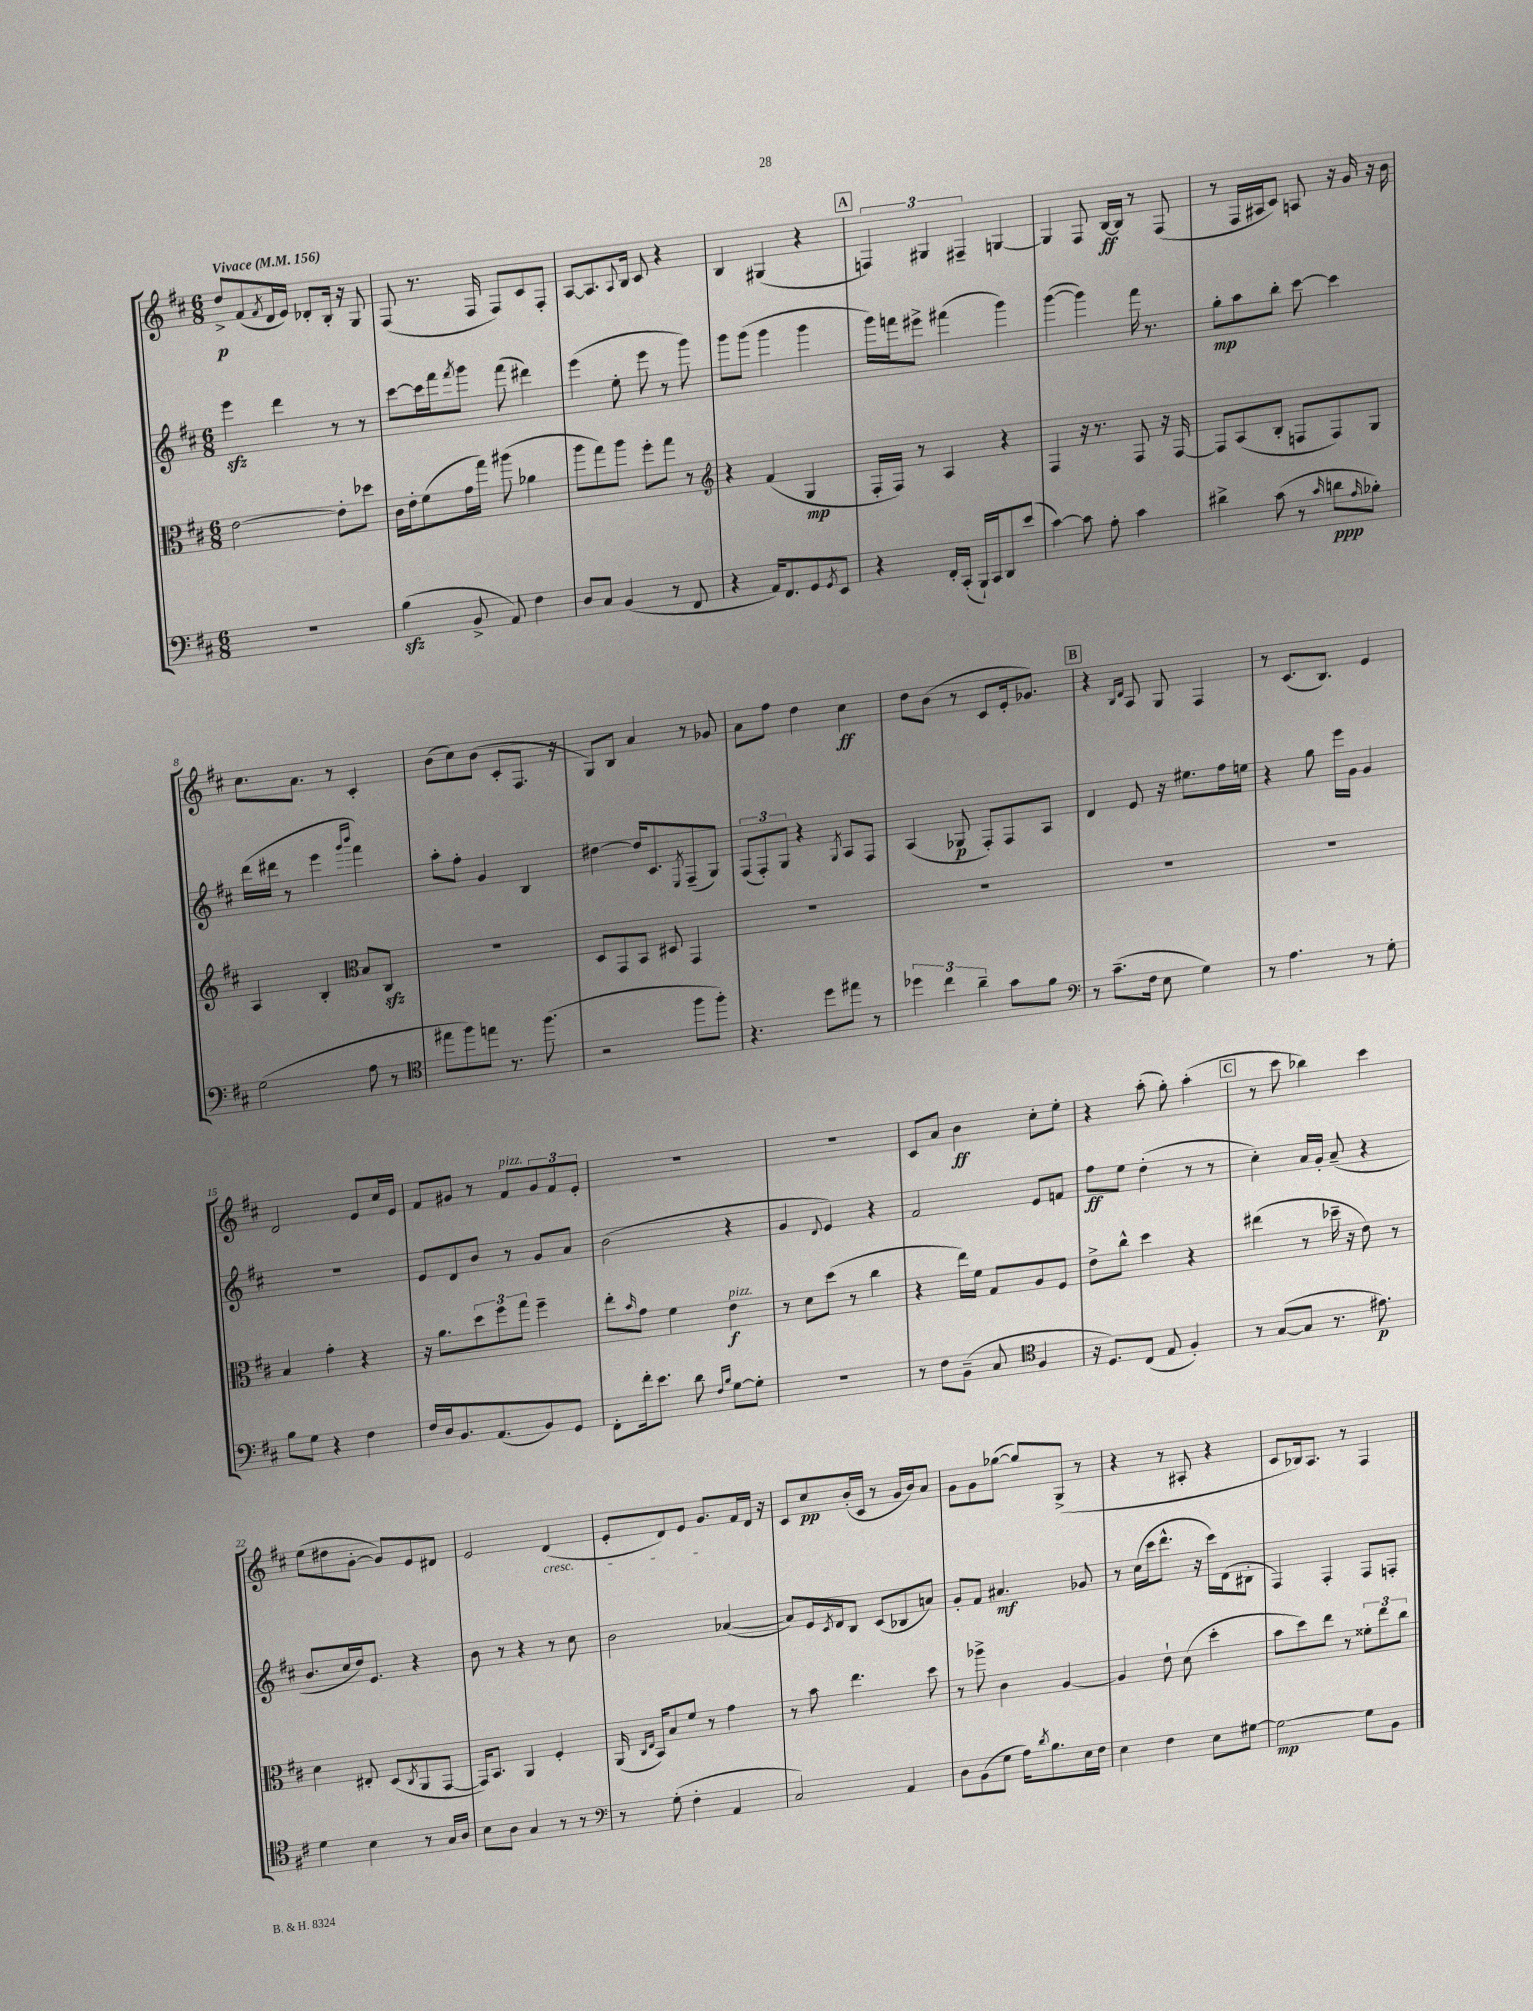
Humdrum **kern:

**kern	**kern	**kern	**kern
*staff4	*staff3	*staff2	*staff1
*clefF4	*clefC3	*clefG2	*clefG2
*k[f#c#]	*k[f#c#]	*k[f#c#]	*k[f#c#]
*M6/8	*M6/8	*M6/8	*M6/8
*MM156	*MM156	*MM156	*MM156
2.r	[2e\	4eee\	8dd^/L
.	.	.	(8f#/
.	.	.	8qf#/
.	.	4ddd\	16d/L
.	.	.	16e/JJ)
.	.	.	8d-'/L
.	8e'\]L	8r	16B'/Jk
.	.	.	16r
.	8dd-\J	8r	8G/
=	=	=	=
(4B\	16c#\LL	[8ccc#\L	(8F#/
.	16e'\J	.	.
.	(8f#\	16ccc#\]L	8.r
.	.	16fff#\J	.
.	.	8qfff#/	.
8BB^/	16g\L	8ggg\J	.
.	16gg\JJ)	.	16F#/
8AA/)	(8aa#\	(8fff#\	8F#/L)
4F#\	4a-\	4ddd#\)	8c#/
.	.	.	8F#'/J
=	=	=	=
8D/L	8aa\L	(4eee\	[8A/L
8C#/J	8gg\)	.	8.A/]
(4BB/	8aa\J	8ee'\	.
.	.	.	8qqA/
.	.	.	16B/Jk
.	8ff#'\L	8eee\	8c#/
8r	8gg\J	8r	4r
8FF#/	8r	8ggg\)	.
=	=	=	=
*	*clefG2	*	*
4r	4r	8ggg\L	4B/
.	.	(8ggg\J	.
16AA/LK)	(4f#/	4ggg\	(4G#/
8.FF#/	.	.	.
8GG/	4G/	4ggg\	4r
8qGG/	.	.	.
8EE/J	.	.	.
=	=	=	=
4r	16F#'/LL	16ggg\LL)	6F/)
.	16F#/JJ)	16fff\J	.
.	8r	8eee#^\J	.
.	.	.	6G#/
16FF#'/LL	4A/	(4fff#\	.
(16CC#'/JJ	.	.	.
.	.	.	6F#~/
16BBB`/LL)	.	.	.
16CC#/J	.	.	.
8DD/	4r	4ggg\)	[4G/
(8e/J	.	.	.
=	=	=	=
[4c#\)	4F#/	([4ggg\	4G/]
8c#\]	16r	4ggg\])	8F#/
.	8.r	.	.
8A'\	.	.	[16B/LL
.	.	.	16B/]JJ
4c#\	8F#/	16fff#\	8r
.	.	8.r	.
.	16r	.	(8F#/
.	[16F#/	.	.
=	=	=	=
4d#^\	8F#/]L	8gg'\L	8r
.	(8A/	8aa\	16F#/LL
.	.	.	16A#/J
(8c#\	8B'/J	8bb'\J	8c#/J)
8r	8F/L	[8ccc#\	8A/
16qqc#/	.	.	.
8d\L	8F/)	4ccc#\]	16r
.	.	.	16g/
16qqA/	.	.	.
8B-'\J)	8G/J	.	16r
.	.	.	16b\
=	=	=	=
(2G\	4A/	(16ddd\LL	8.cc#\L
.	.	16ddd#\JJ	.
.	.	8r	.
.	.	.	8.a\J
.	4B'/	4eee\	.
.	.	.	8r
*	*clefC3	*	*
.	.	16qqggg/LL	.
.	.	16qqbbb/JJ	.
8A\	8B/L	4fff#\)	4c#'/
8r	8C#/J	.	.
=	=	=	=
*clefC4	*	*	*
8ee#\L	2.r	8aa'\L	(8b\L
8ff#\)	.	8ff#'\J	8cc#\)
8ee\J	.	4g/	(8b\J
8.r	.	.	8c#'/L
.	.	4B/	8.F#/J
(8.ff#\	.	.	.
.	.	.	16r
=	=	=	=
2r	8D/L	[4dd#\	8G/L)
.	8GG/	.	8B/J
.	8BB/J	16dd#/]LK	4a/
.	.	8.c#/	.
.	8D#/	.	.
.	.	8qE/	.
8ff#\L	4GG/	(8F#~/	8r
8ff#'\J)	.	8G/J)	8g-/
=	=	=	=
4.r	2.r	(12F#/L	8a\L
.	.	12F#'/)	.
.	.	.	8ff#\J
.	.	12G/J	.
.	.	4r	4dd\
8dd\L	.	.	.
.	.	8qG/	.
8ee#\J	.	8A/L	4cc#\
8r	.	8F#/J	.
=	=	=	=
6dd-\	2.r	(4A/	8dd\L
.	.	.	(8b\J
6cc#\	.	.	.
.	.	8G-/	8r
6a~\	.	.	.
.	.	8F#'/L)	8c#/L
8g\L	.	8F#/	16e'/k
.	.	.	8.g-/J)
8f#\J	.	8A/J	.
=	=	=	=
*clefF4	*	*	*
8r	2.r	4d/	4r
(8.c#~\L	.	.	.
.	.	.	16qqB/LL
.	.	.	16qqd/JJ
.	.	8e/	8A/
16F#\Jk	.	.	.
8E\	.	16r	8G/
.	.	8.ee#\L	.
4G\)	.	.	4F#/
.	.	16ff#\L	.
.	.	16ee\JJ	.
=	=	=	=
8r	2.r	4r	8r
4.A\	.	.	(8.c#/L
.	.	8gg\	.
.	.	.	8.B/J)
.	.	16eee\LL	.
.	.	16g\JJ	.
8r	.	4g/	4e/
8G'\	.	.	.
=	=	=	=
8B\L	4B/	2.r	2d/
8G\J	.	.	.
4r	4g'\	.	.
4F#\	4r	.	8e/L
.	.	.	16cc#/L
.	.	.	16e/JJ
=	=	=	=
16F#/LL	16r	8e/L	8f#/L
16D/J	8.a\L	.	.
8.BB/	.	8d/	8g#/J
.	12dd\	8b/J	8r
(8.AA/	.	.	.
.	12ff#\	.	.
.	.	8r	8f#/L
.	12gg\J	.	.
8BB/)	4ff#~\	8g/L	12g#/
.	.	.	12f#/
8GG/J	.	8a/J	.
.	.	.	12e'/J
=	=	=	=
8FF#'\L	8ee'\L	(2b\	2.r
.	16qqb/	.	.
16f#'\k	8g\J	.	.
8.e\J	.	.	.
.	4f#\	.	.
8d\	.	.	.
16qqF#/LL	.	.	.
16qqB/JJ	.	.	.
[8G\L	4e\	4r	.
8G'\]J	.	.	.
=	=	=	=
2.r	8r	4g/	2.r
.	8d\L	.	.
.	.	8qqd/	.
.	(8dd\J	4e/)	.
.	8r	.	.
.	4cc#\	4r	.
=	=	=	=
8r	4r	2f#/	8c#/L
8F#\L	.	.	8a/J
(8BB~\J	16ee\LL)	.	4b\
.	16f#\JJ	.	.
8C#/	8G/L	.	.
*clefC4	*	*	*
4F#/	8A/	8e/L	8cc#'\L
.	8F#/J	8f/J	8ee'\J
=	=	=	=
16r	8e^\L	8ff#\L	4r
8.D/L)	.	.	.
.	8cc#^^\J	8ee\J	.
(8C#/J	4dd\	(4dd'\	(8aa'\
8E/	.	.	8gg'\)
4F#'/)	4r	8r	(4aa'\
.	.	8r	.
=	=	=	=
8r	(4ee#\	4cc#'\)	8r
([8G/L	.	.	8ccc#\
8G/]J	8r	16a/LL	4bb-\)
.	.	16g'/JJ	.
8.r	16dd-~\	(8a~/	.
.	16r	.	.
.	8e\)	4r	4ccc#\
8.e#\)	.	.	.
.	8r	.	.
=	=	=	=
4d\	4d\	8.b/L	(8ee\L
.	.	.	8dd#\
.	.	16cc#/L	.
4B\	8E#'/	16dd/J)	[8g'\J
.	.	8.e/J	.
.	(8D/L	.	8g/]L)
.	8qC#/	.	.
8r	8AA/	4r	8e/
16G/LL	[8GG/J	.	8d#/J
16A/JJ	.	.	.
=	=	=	=
8B\L	16GG/]LK)	8b\	2e/
.	8.BB/J	.	.
8A\J	.	8r	.
4G/	4AA/	4r	.
8r	4F#'/	8r	(4d/
8r	.	8cc#\	.
=	=	=	=
*clefF4	*	*	*
8r	(16AA/	2b\	8e'/L
.	16qqC#/LL	.	.
.	16qqE/JJ	.	.
.	16BB/LK)	.	.
(8G'\	8B/	.	8d/)
4F#'\	8f#/J	.	8e/J
.	8r	.	8.g/L
4AA/	4g\	([4a-/	.
.	.	.	16f#/L
.	.	.	16d/JJ
.	.	.	16r
=	=	=	=
2C#/)	8r	8a-/]L)	8c#/L
.	8b\	16e/L	8cc#/
.	.	8qc#/	.
.	.	16d/J	.
.	4.ee\	8B/J	(16b'/L
.	.	.	16c#/JJ
.	.	(8c#/L	8r
4AA/	.	8B-/	16g/LL
.	.	.	16b/J)
.	8dd\	8a/J)	8a/J
=	=	=	=
8D\L	8r	8g'/L	8g\L
(8BB\	8aa-^\	8f#/J	8g\
8G\J	4c#\	4.a#/	([8gg-\J
16A\LK)	.	.	8gg-/]L)
8qd/	.	.	.
8.B\	.	.	.
.	[4A/	.	(8G^/J
16E\L	.	8g-/	8r
16F#\JJ	.	.	.
=	=	=	=
4E\	4A/]	8r	4r
.	.	(16cc#\LL	.
.	.	16ccc#\J	.
4F#\	8e`\	8.ddd^^\J	8r
.	(8d\	.	8A#'/
.	.	16r	.
8E\L	4dd'\	16ccc#\LL)	4r
.	.	(16d\J	.
[8G#\J	.	8B#'\J	.
=	=	=	=
2G#\_	8b\L	4F#/)	8c#/L
.	8dd\)	.	16B-/k)
.	.	.	8.A/J
.	8ee\J	4F#'/	.
.	8r	.	8r
8G#\]L	12f##'\L	8F#/L	4F#/
.	12ee\	.	.
8BB\J	.	8F'/J	.
.	12cc#\J	.	.
==	==	==	==
*-	*-	*-	*-
